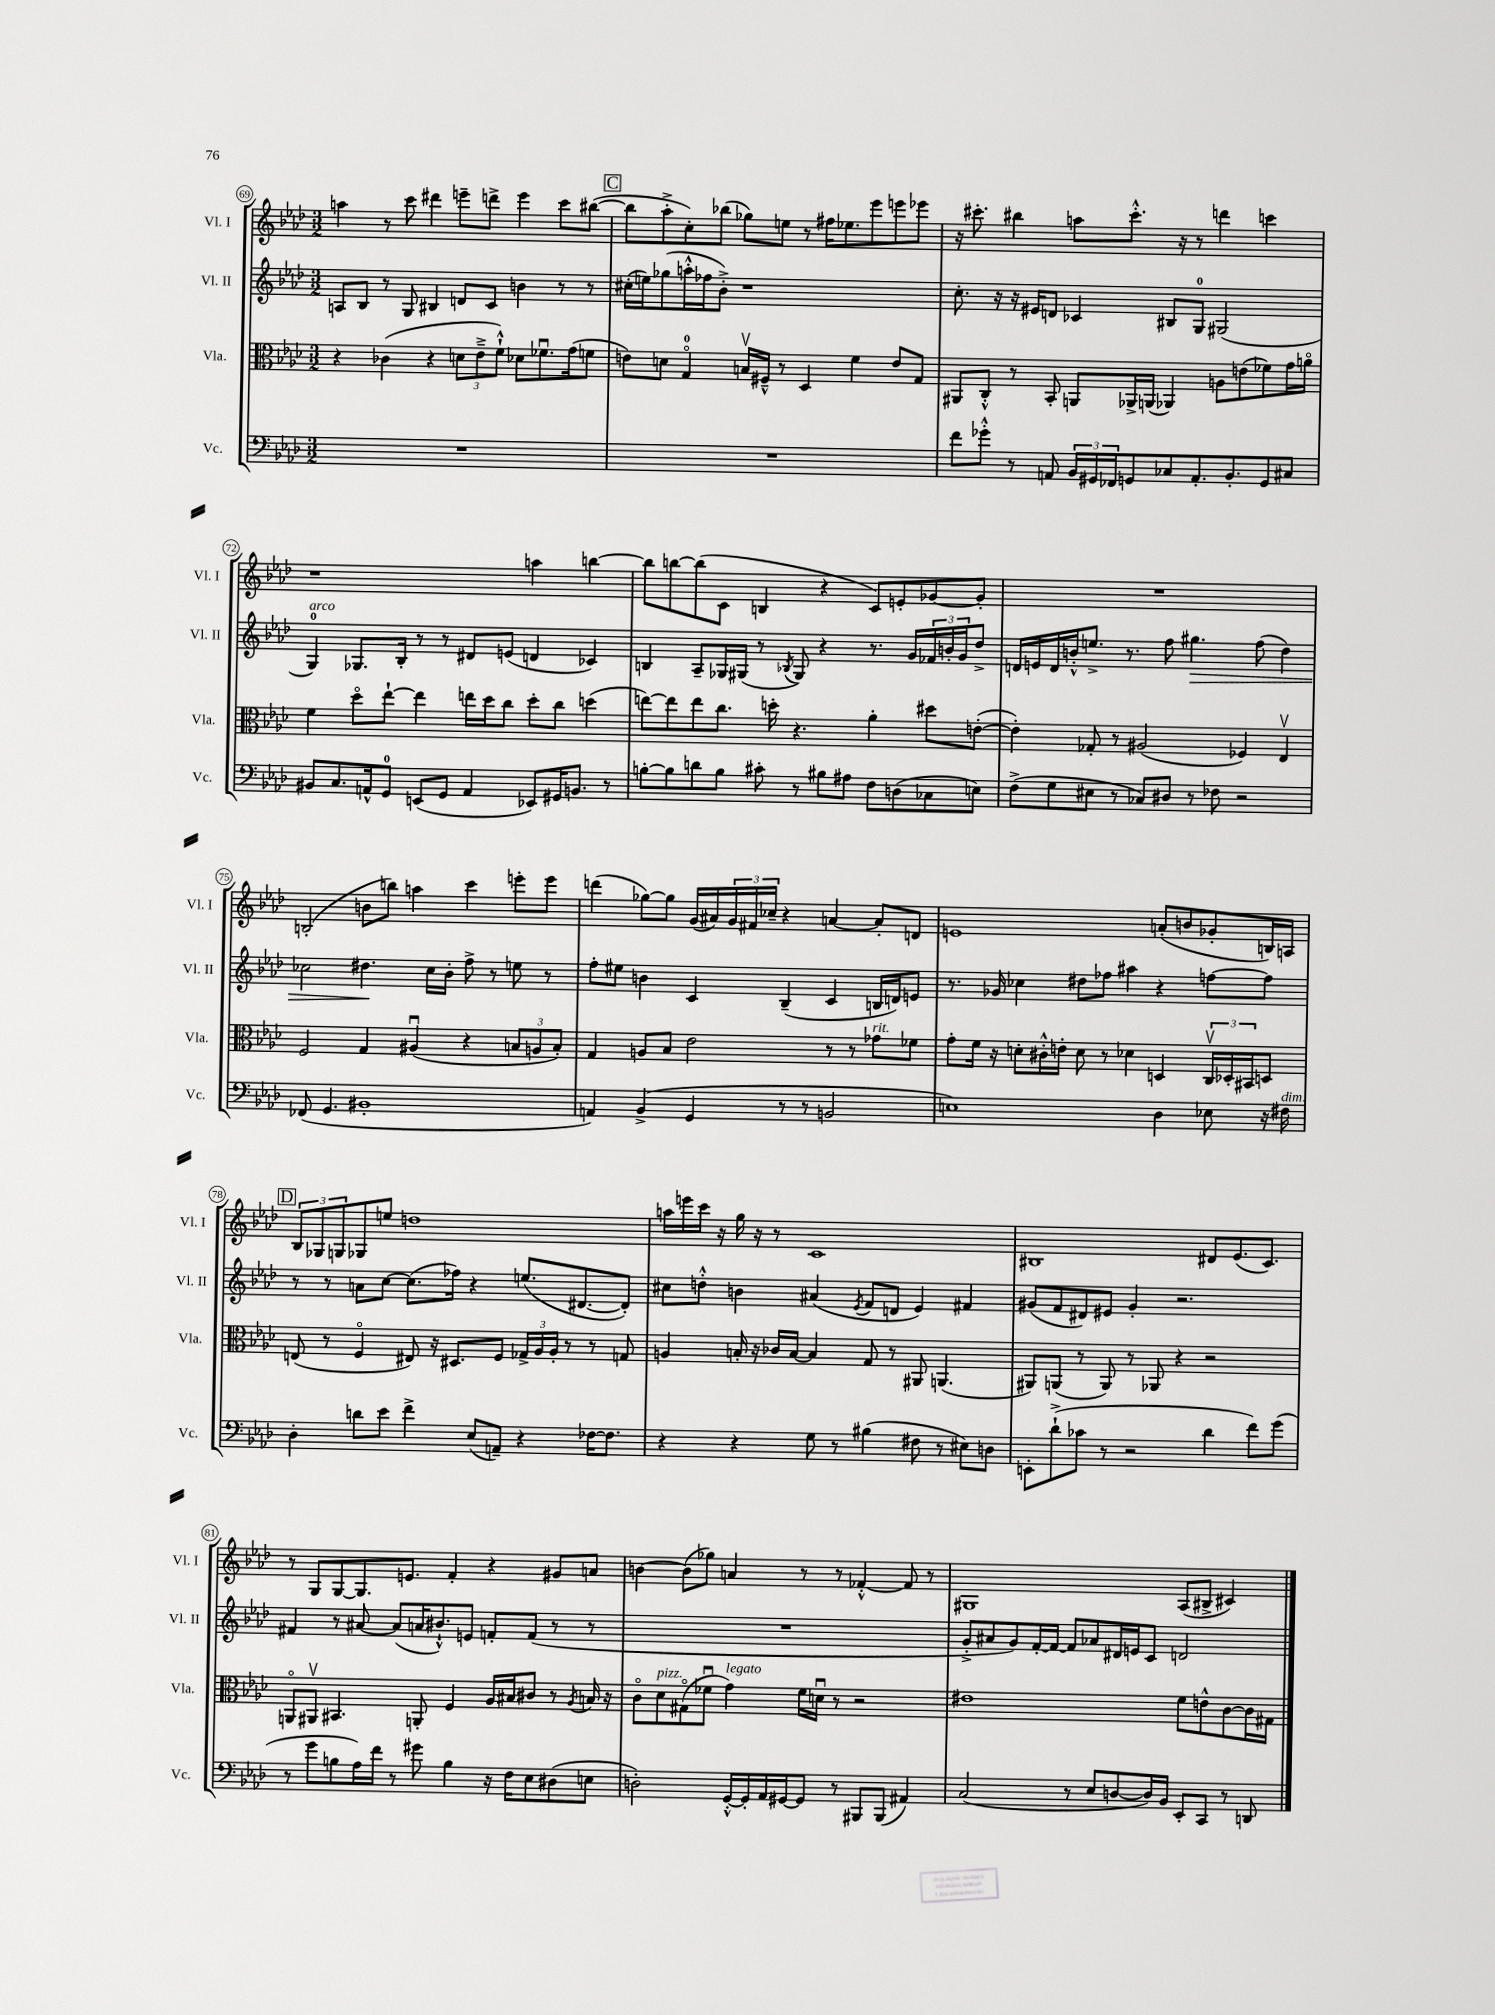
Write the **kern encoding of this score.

**kern	**kern	**kern	**kern
*staff4	*staff3	*staff2	*staff1
*clefF4	*clefC3	*clefG2	*clefG2
*k[b-e-a-d-]	*k[b-e-a-d-]	*k[b-e-a-d-]	*k[b-e-a-d-]
*M3/2	*M3/2	*M3/2	*M3/2
1.r	4r	8A/L	4aa\
.	.	8B-/J	.
.	(4c-\	8r	8r
.	.	8G/	8ccc\
.	4r	4B#/	4ddd#\
.	12d\L	8d/L	8eee~\L
.	12e-~^\	.	.
.	.	8c/J	8ddd^\J
.	12f`^^\J)	.	.
.	8d-\L	4b\	4eee\
.	8.f-u\	.	.
.	.	8r	8ccc\L
.	(16g\k	.	.
.	8f\J	8r	([8bb#\J
=	=	=	=
1.r	8e\L)	(16cc#'\LL	8bb#\]L
.	.	16ee\J)	.
.	8d\J	(8gg-\	8aa-'^\
.	4Go/	16aa'^^\L	8cc'\)
.	.	16ff-\J	.
.	.	8b-'^\J)	(8bb-\J
.	16Bv/LL	1r	8gg-\L)
.	16F#~^^/JJ	.	.
.	8r	.	8ee\J
.	4D-/	.	8r
.	.	.	16ff#\LK
.	.	.	8.ee-\
.	4f\	.	.
.	.	.	8eee-\
.	8e/L	.	8eee\
.	8G/J	.	8eee-\J
=	=	=	=
8f\L	8AA#/L	8.cc'\	16r
.	.	.	8.ccc#'\
8g-'^^\J	8C'^^/J	.	.
.	.	16r	.
8r	8r	16r	4bb#\
.	.	16e#/LK	.
8AA/	8BB-'/	8d/J	.
24BB-/LL	8AA/L	4c-/	8aa\L
24GG#/	.	.	.
24FF-/J	.	.	.
8GG/	16AA-^/L	.	8.ccc#'^^\J
.	(16AA/JJ	.	.
8C-/	4AA-/)	8B#/L	.
.	.	.	16r
8.AA'/	.	8G/J	8r
.	8A\L	(2G#/	4ddd\
8.BB-'/	.	.	.
.	(8e\	.	.
8GG/	8f-\)	.	4ccc\
8C#/J	16g\L	.	.
.	16ao\JJ	.	.
=	=	=	=
8BB#/L	4f\	4G/)	1r
8.C/	.	.	.
.	8dd-o\L	8.G-/L	.
16AA^^/k	.	.	.
8GG/J	[8ee-`\J	.	.
.	.	16B-'/Jk	.
(8EE/L	4ee-\]	8r	.
8GG/J	.	8r	.
4AA/	16ee\LL	8d#/L	.
.	16dd-\J	.	.
.	8cc\J	(8e/J	.
8EE-/L)	8dd-'\L	4d/	4aa\
16GG#/K	8cc\J	.	.
8.BB/J	.	.	.
.	(4dd\	4c-/)	[4bb\
8r	.	.	.
=	=	=	=
[8B'\L	[8ee\L)	4B/	8bb\]L
8B\]	8ee\]	.	[8bb\
8d\	8ee\	8A-~/L	(8bb\]
8B\J	8.cc\J	16G-/L	8c\J
.	.	(16G#/JJ	.
8c#'\	.	8r	4B/
.	16dd'\	.	.
.	.	8qB-/	.
8r	4.r	8G#/)	.
8B#\L	.	4r	4r
8A#\J	.	.	.
8F\L	4a-'\	8.r	8c/L)
(8D\	.	.	8e'/
.	.	16g/LL	.
8C-\	8dd#\L	24f-/	[8g-/
.	.	24b'/	.
.	.	24g/J	.
8E\J)	([8e'\J	8dd-^/J	8g-'/]J
=	=	=	=
(8F^\L	4e'\])	16d/LL	1.r
.	.	16e/	.
8G\	.	16d/	.
.	.	16b'^^/J	.
8E#\J	8G-'/	8.ee^/J	.
8r	8r	.	.
.	.	8.r	.
8C-/L)	(2A#/	.	.
8D#/J	.	8ff\	.
8r	.	4.gg#\	.
8F-\	.	.	.
2r	4F-/)	.	.
.	.	(8ff\	.
.	4E-v/	4dd-\)	.
=	=	=	=
(8FF-/	2F/	2cc-\	(2B'/
4.GG/	.	.	.
1BB#'	4G/	4.dd#\	8b\L
.	.	.	8bb\J)
.	(4A#u/	.	4aa\
.	.	16cc-\LL	.
.	.	16b-'\JJ	.
.	4r	8ff^\	4ccc\
.	.	8r	.
.	12B/L	8ee\	8eee'\L
.	12A/	.	.
.	.	8r	8eee\J
.	12B'/J)	.	.
=	=	=	=
4AA/)	4G/	8ff'\L	(4ddd\
.	.	8ee#\J	.
(4BB-^/	8A/L	4b\	[8gg-\L)
.	8B-/J	.	8gg-\]J
4GG/	2e-\	4c/	(16g/LL
.	.	.	16a#/)
.	.	.	24g/
.	.	.	24f#/
.	.	.	24cc-~/JJ
8r	.	(4B-~/	4r
8r	.	.	.
2BB/	8r	4c/	[4a/
.	8r	.	.
.	8g-\L	16B/LL	8a'/]L
.	.	16d/J)	.
.	8f-\J	8e/J	8d/J
=	=	=	=
1E)	8g'\L	8.r	1e
.	16f\Jk	.	.
.	16r	16g-/	.
.	8d'\L	4cc-\	.
.	16c#'^^\L	.	.
.	16e'\JJ	.	.
.	8d\	8dd#\L	.
.	8r	8ff-\J	.
.	4d-\	4aa#\	.
4D-\	4D/	4r	(8a'/L
.	.	.	8b/
8E-\	24Cv/LL	[8ff\L	8g-'/
.	24D-'/	.	.
.	24BB#/J	.	.
16r	8D/J	8ff\]J	16B/L)
16F#\	.	.	16A/JJ
=	=	=	=
4D-'\	(8E/	8r	12B-/L
.	.	.	12G-/
.	8r	8r	.
.	.	.	12G/
8d\L	4Fo/	8a\L	8G-/
8e-\J	.	[8cc\J	8ee/J
4f^\	8E#/)	(8.cc\]L	1dd
.	16r	.	.
.	8.D#/L	16ff-\Jk)	.
(8E-/L	.	4r	.
8AA~/J)	8F/J	.	.
4r	24G-^/LL	(8.ee/L	.
.	24A-/	.	.
.	24A-'/JJ	.	.
.	8r	.	.
.	.	[8.d#/	.
[16F-\LK	8r	.	.
8.F-\]J	.	.	.
.	8G/	8d#'/]J)	.
=	=	=	=
4r	4A/	8cc#\L	16aa\LL
.	.	.	16eee\
.	.	8dd'^^\J	16ccc\JJ
.	.	.	16r
4r	16B'/	4b\	16gg\
.	16r	.	16r
.	16c-/LL	.	8r
.	[16B/JJ	.	.
8G\	4B/]	(4a#/	1c
8r	.	.	.
.	.	8qe-/	.
(4B#\	8G/	8f/L	.
.	8r	8d/J	.
8F#\	8AA#/	4e-/)	.
8r	(4.AA/	.	.
8E#\L)	.	4f#/	.
8D\J	.	.	.
=	=	=	=
8EE'\L	8AA#/L)	(8g#/L	1B#
(8d-`^\	(8AA/J	8f/	.
8c-\J	8r	8d#/)	.
8r	8AA/)	8e#/J	.
2r	8r	4g#'/	.
.	8AA-/	.	.
.	4r	2.r	.
4d-\	2r	.	8d#/L
.	.	.	(8.e-/
8f\L)	.	.	.
.	.	.	8.c/J)
(8g\J	.	.	.
=	=	=	=
8r	8AAo/L	4f#/	8r
8g\L	8AA#v/J	.	8G/L
8B\	4.BB#/	8r	[8G/
16A-\L)	.	[8a#/	8.G/]
16f\JJ	.	.	.
8r	.	(8a#/]L	.
.	.	.	8.e/J
8g#\	8AA'/	16a/K	.
.	.	8.b#`^^/)	.
4B\	4F/	.	4f'/
.	.	8e/J	.
16r	16A-/LL	8f'/L	4r
16F\LK	16B#/J	.	.
8E-\	8c#/J	(8f/J	.
(8D#\	8r	8r	8g#/L
.	8qA-/	.	.
8E\J	16B/	8r	8a/J
.	16r	.	.
=	=	=	=
2D'\)	8co\L	1.r	[4b\
.	8d-\	.	.
.	(8G#o\	.	(8b\]L
.	8f-u\J	.	8gg-\J)
[16GG'^^/LL	4g\)	.	4a/
16GG'/]	.	.	.
16AA-/	.	.	.
[16GG#/J	.	.	.
8GG#/]J	16f-\LL	.	8r
.	16du\JJ	.	.
8r	8r	.	8r
8BBB#/L	2r	.	[4f-'^^/
(8BBB#/J	.	.	.
4AA#/)	.	.	8f-/]
.	.	.	8r
=	=	=	=
(2C/	1e#	8g'^/L	1G#
.	.	8a#/	.
.	.	8g/)	.
.	.	[16f'/L	.
.	.	16f/_JJ	.
8r	.	8f/]L	.
8E-/L	.	8a-/	.
[8D/	.	16d#/L	.
.	.	16e/J	.
16D/]L)	.	8c/J	.
16BB-/JJ	.	.	.
8EE-'/L	8f\L	2d/	(8A-/L
8CC/J	8e^^\	.	8B#^/J
8r	[8c\	.	4c#/)
8DD/	16c\]L	.	.
.	16G#\JJ	.	.
==	==	==	==
*-	*-	*-	*-
